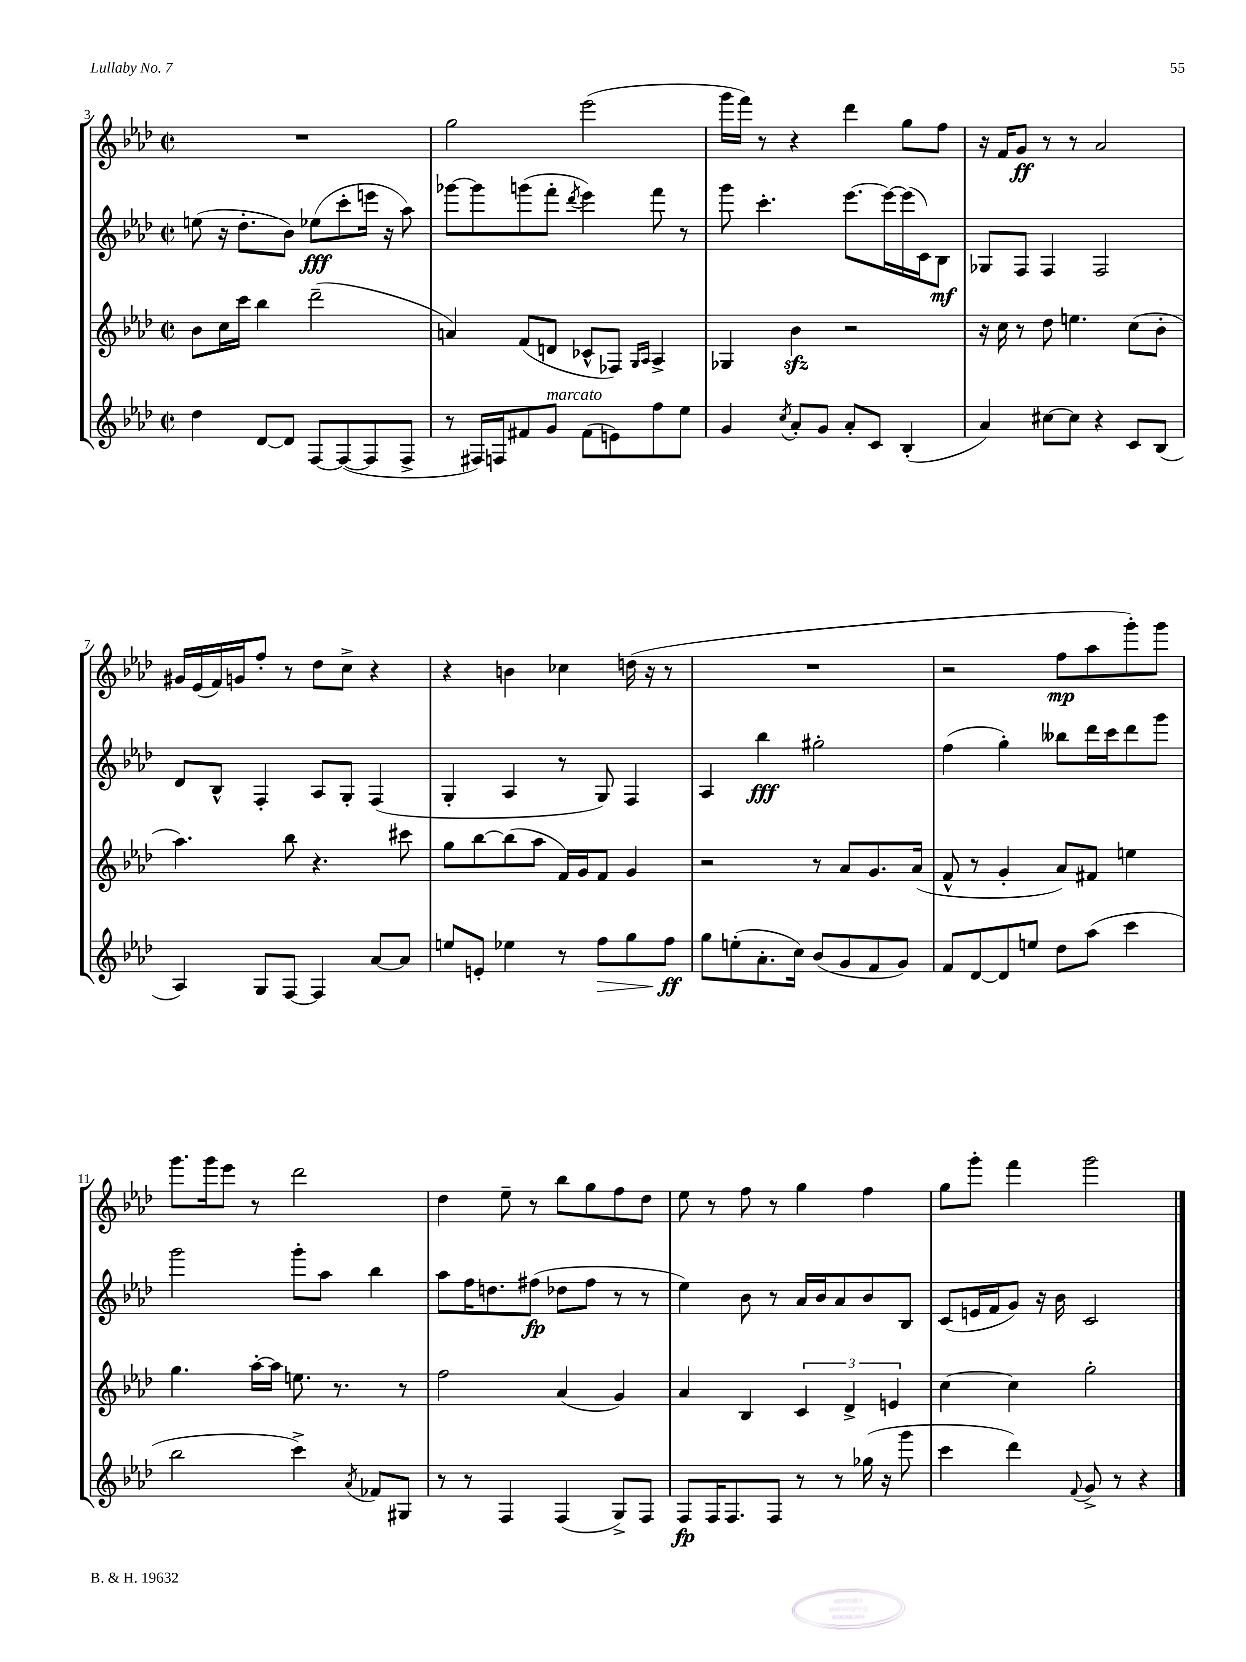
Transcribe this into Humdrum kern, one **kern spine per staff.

**kern	**dynam	**kern	**kern	**dynam	**kern	**dynam
*part4	*part4	*part3	*part2	*part2	*part1	*part1
*staff4	*staff4	*staff3	*staff2	*staff2	*staff1	*staff1
*clefG2	*	*clefG2	*clefG2	*	*clefG2	*
*k[b-e-a-d-]	*	*k[b-e-a-d-]	*k[b-e-a-d-]	*	*k[b-e-a-d-]	*
*M2/2	*	*M2/2	*M2/2	*	*M2/2	*
*met(c|)	*	*met(c|)	*met(c|)	*	*met(c|)	*
=3	=3	=3	=3	=3	=3	=3
4dd-\	.	8b-\L	(8een\	.	1r	.
.	.	16cc\L	16r	.	.	.
.	.	16ccc\JJ	8.dd-'\L	.	.	.
[8d-/L	.	4bb-\	.	.	.	.
8d-/J]	.	.	8b-\J)	.	.	.
[8F/L	.	(2ddd-~\	(8ee-X\L	fff	.	.
(8F/_	.	.	8ccc'\	.	.	.
8F/]	.	.	16eeen\Jk	.	.	.
.	.	.	16r	.	.	.
8F^/J	.	.	8aa-\)	.	.	.
=4	=4	=4	=4	=4	=4	=4
8r	.	4an/)	[8ggg-X\L	.	2gg\	.
16F#X/LL)	.	.	8ggg-\]	.	.	.
16Fn/J	.	.	.	.	.	.
8f#X/	.	(8f/L	(8gggn\	.	.	.
!LO:TX:a:i:t=marcato	!	!	!	!	!	!
8g/J	.	8dn/J	8fff'\J	.	.	.
.	.	.	8qddd-/	.	.	.
(8f#\L	.	8c-X^^/L	4eee-\)	.	(2eee-\	.
8en\)	.	8F-X/J)	.	.	.	.
.	.	16qqG/LL	.	.	.	.
.	.	16qqA-/JJ	.	.	.	.
8ff\	.	4A-^/	8fff\	.	.	.
8ee-\J	.	.	8r	.	.	.
=5	=5	=5	=5	=5	=5	=5
4g/	.	4G-X/	8ggg\	.	16ggg\LL	.
.	.	.	.	.	16fff\JJ)	.
.	.	.	4.ccc'\	.	8r	.
8qcc/	.	.	.	.	.	.
8a-'/L	.	4b-zz\	.	.	4r	.
8g/J	.	.	.	.	.	.
8a-'/L	.	2r	[8.eee-\L	.	4ddd-\	.
8c/J	.	.	.	.	.	.
.	.	.	16eee-\L_	.	.	.
(4B-'/	.	.	(16eee-\]	.	8gg\L	.
.	.	.	16c\J)	.	.	.
.	.	.	8B-\J	mf	8ff\J	.
=6	=6	=6	=6	=6	=6	=6
4a-/)	.	16r	8G-X/L	.	16r	.
.	.	16cc\	.	.	16f/KL	.
.	.	8r	8F/J	.	8g/J	ff
[8cc#X\L	.	8dd-\	4F/	.	8r	.
8cc#\J]	.	4.een\	.	.	8r	.
4r	.	.	2F/	.	2a-/	.
8c/L	.	(8cc\L	.	.	.	.
(8B-/J	.	8b-'\J	.	.	.	.
!!LO:LB:g=z
=7	=7	=7	=7	=7	=7	=7
4A-/)	.	4.aa-\)	8d-/L	.	16g#X/LL	.
.	.	.	.	.	(16e-/	.
.	.	.	8B-^^/J	.	16f/)	.
.	.	.	.	.	16gn/J	.
8G/L	.	.	4F'/	.	8ff'/J	.
[8F/J	.	8bb-\	.	.	8r	.
4F/]	.	4.r	8A-/L	.	8dd-\L	.
.	.	.	8G'/J	.	8cc^\J	.
[8a-/L	.	.	(4F/	.	4r	.
8a-/J]	.	8ccc#X\	.	.	.	.
=8	=8	=8	=8	=8	=8	=8
8een/L	.	8gg\L	4G'/	.	4r	.
8en'/J	.	[8bb-\	.	.	.	.
4ee-X\	.	(8bb-\]	4A-/	.	4bn\	.
.	.	8aa-\J	.	.	.	.
8r	.	16f/LL)	8r	.	4cc-X\	.
.	.	16g/J	.	.	.	.
!	!LO:HP:b	!	!	!	!	!
8ff\L	>	8f/J	8G/)	.	.	.
8gg\	.	4g/	4F/	.	(16ddn\	.
.	.	.	.	.	16r	.
8ff\J	ff	.	.	.	8r	.
.	]	.	.	.	.	.
=9	=9	=9	=9	=9	=9	=9
8gg\L	.	2r	4A-/	.	1r	.
(8een'\	.	.	.	.	.	.
8.a-'\	.	.	4bb-\	fff	.	.
16cc\Jk)	.	.	.	.	.	.
(8b-/L	.	8r	2gg#X'\	.	.	.
8g/	.	8a-/L	.	.	.	.
8f/	.	8.g/	.	.	.	.
8g/J)	.	.	.	.	.	.
.	.	(16a-/Jk	.	.	.	.
=10	=10	=10	=10	=10	=10	=10
8f/L	.	8f^^/	(4ff\	.	2r	.
[8d-/	.	8r	.	.	.	.
8d-/]	.	4g'/	4gg'\)	.	.	.
8een/J	.	.	.	.	.	.
8dd-\L	.	8a-/L)	8bb--X\L	.	8ff\L	mp
(8aa-\J	.	8f#X/J	16ddd-\L	.	8aa-\	.
.	.	.	16ccc\J	.	.	.
4ccc\	.	4een\	8ddd-\	.	8ggg'\)	.
.	.	.	8ggg\J	.	8ggg\J	.
!!LO:LB:g=z
=11	=11	=11	=11	=11	=11	=11
2bb-\	.	4.gg\	2ggg\	.	8.ggg\L	.
.	.	.	.	.	16ggg\k	.
.	.	.	.	.	8eee-\J	.
.	.	[16aa-'\LL	.	.	8r	.
.	.	16aa-\JJ]	.	.	.	.
4ccc^\)	.	8.een\	8ggg'\L	.	2ddd-\	.
.	.	.	8aa-\J	.	.	.
.	.	8.r	.	.	.	.
8qa-/	.	.	.	.	.	.
8f-X/L	.	.	4bb-\	.	.	.
8G#X/J	.	8r	.	.	.	.
=12	=12	=12	=12	=12	=12	=12
8r	.	2ff\	8aa-\L	.	4dd-\	.
8r	.	.	16ff\K	.	.	.
.	.	.	8.ddn\	.	.	.
4F/	.	.	.	.	8ee-~\	.
.	.	.	(8ff#X\J	fp	8r	.
(4F/	.	(4a-/	8dd-X\L	.	8bb-\L	.
.	.	.	8ff#\J	.	8gg\	.
8G^/L)	.	4g/)	8r	.	8ff\	.
8F/J	.	.	8r	.	8dd-\J	.
=13	=13	=13	=13	=13	=13	=13
8F/L	fp	4a-/	4ee-\)	.	8ee-\	.
16F/K	.	.	.	.	8r	.
8.F/	.	.	.	.	.	.
.	.	4B-/	8b-\	.	8ff\	.
8F/J	.	.	8r	.	8r	.
8r	.	6c/	16a-/LL	.	4gg\	.
.	.	.	16b-/J	.	.	.
8r	.	.	8a-/	.	.	.
.	.	6d-^/	.	.	.	.
(16gg-X\	.	.	8b-/	.	4ff\	.
16r	.	.	.	.	.	.
.	.	6en/	.	.	.	.
8ggg\	.	.	8B-/J	.	.	.
=14	=14	=14	=14	=14	=14	=14
4ccc\	.	[4cc\	(8c/L	.	8gg\L	.
.	.	.	16en/L	.	8ggg'\J	.
.	.	.	16f/J	.	.	.
4ddd-\)	.	4cc\]	8g/J)	.	4fff\	.
.	.	.	16r	.	.	.
.	.	.	16b-\	.	.	.
8qqf/	.	.	.	.	.	.
8g^/	.	2gg'\	2c/	.	2ggg\	.
8r	.	.	.	.	.	.
4r	.	.	.	.	.	.
==	==	==	==	==	==	==
*-	*-	*-	*-	*-	*-	*-
